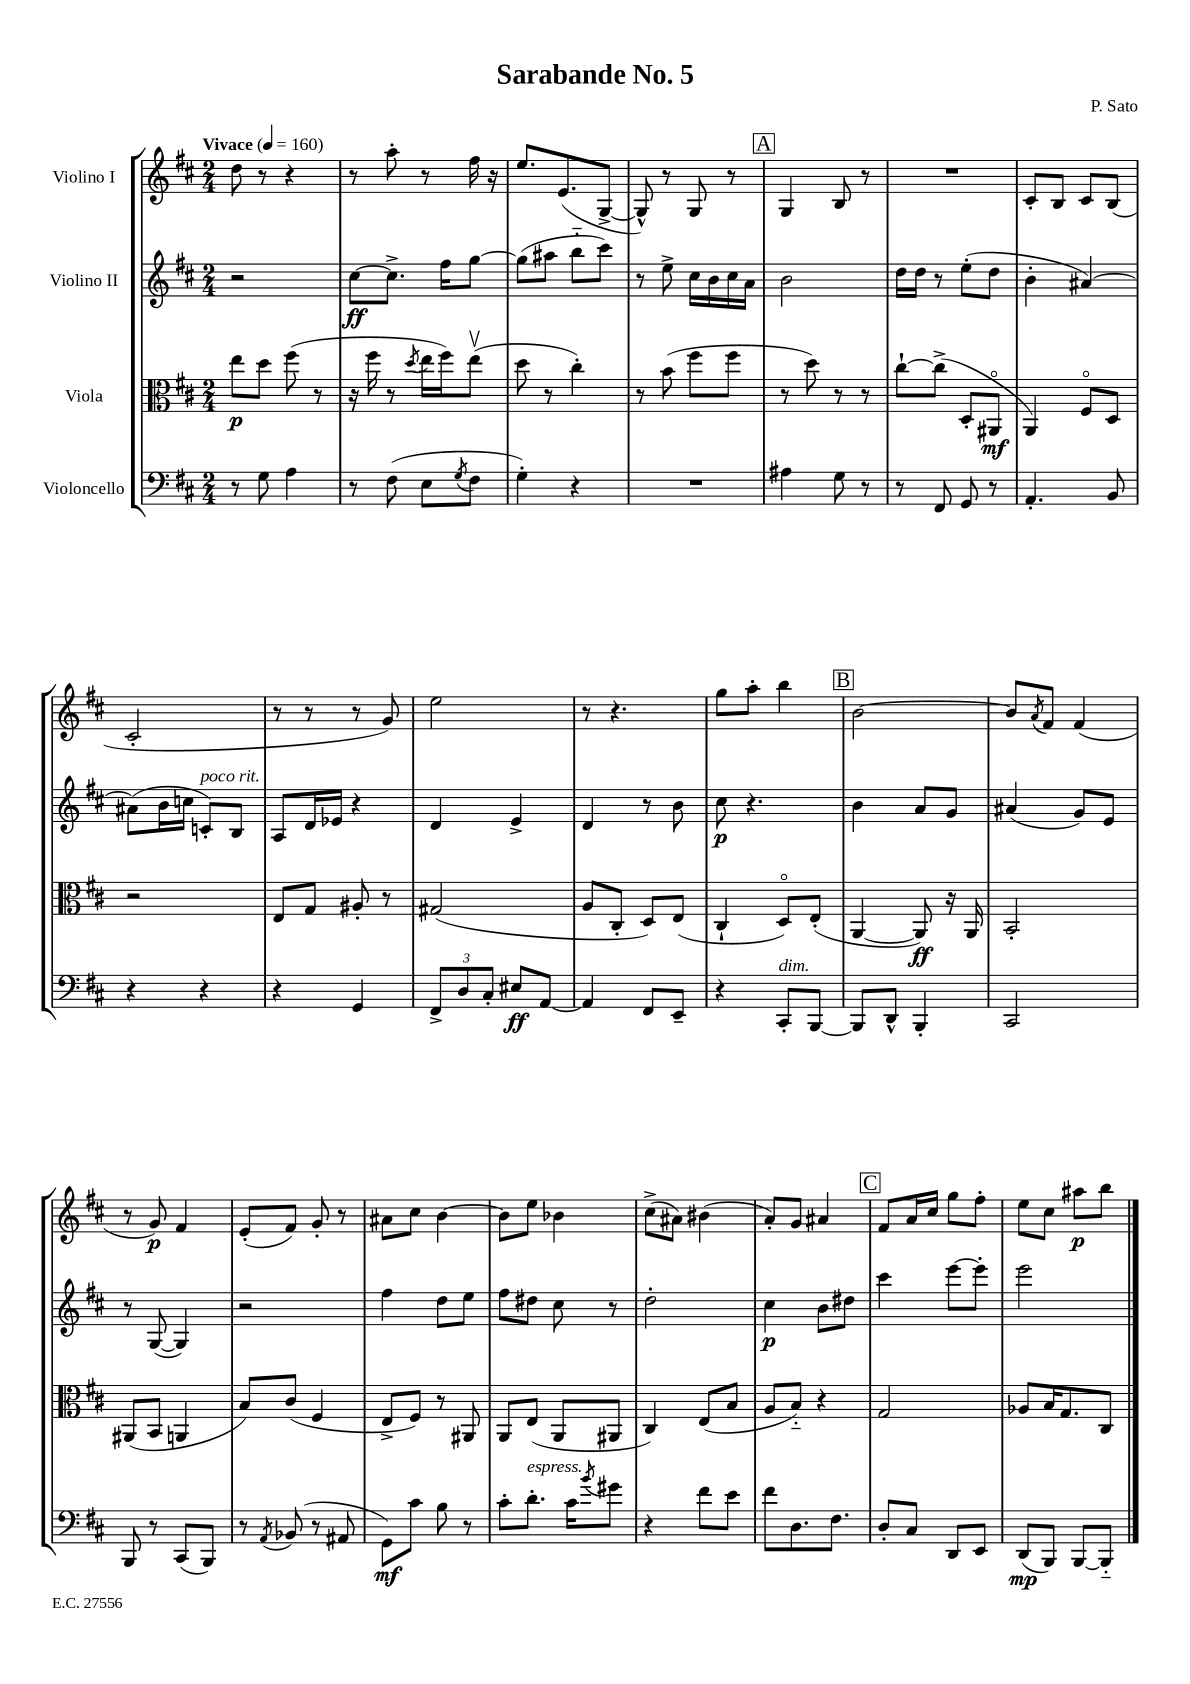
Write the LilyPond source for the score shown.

\header { title = "Sarabande No. 5" composer = "P. Sato" }
<<
\new StaffGroup <<
\new Staff = "s0" \with { instrumentName = "Violino I" } {
    \clef treble \key d \major \numericTimeSignature \time 2/4 \tempo "Vivace" 4 = 160
    d''8 r8 r4 |
    r8 a''8-. r8 fis''16 r16 |
    e''8. e'8.( g8~-> |
    g8-^) r8 g8 r8 |
    \mark \markup { \box "A" } g4 b8 r8 |
    R2 |
    cis'8-. b8 cis'8 b8( |
    cis'2-. |
    r8 r8 r8 g'8) |
    e''2 |
    r8 r4. |
    g''8 a''8-. b''4 |
    \mark \markup { \box "B" } b'2~ |
    b'8 \acciaccatura { a'8 } fis'8 fis'4( |
    r8 g'8\p) fis'4 |
    e'8-.( fis'8) g'8-. r8 |
    ais'8 cis''8 b'4~ |
    b'8 e''8 bes'4 |
    cis''8->( ais'8) bis'4( |
    a'8-.) g'8 ais'4 |
    \mark \markup { \box "C" } fis'8 a'16 cis''16 g''8 fis''8-. |
    e''8 cis''8 ais''8\p b''8 \bar "|." |
}
\new Staff = "s1" \with { instrumentName = "Violino II" } {
    \clef treble \key d \major \numericTimeSignature \time 2/4
    r2 |
    cis''8~\ff cis''8.-> fis''16 g''8~ |
    g''8( ais''8 b''8-_ cis'''8) |
    r8 e''8-> cis''16 b'16 cis''16 a'16 |
    \mark \markup { \box "A" } b'2 |
    d''16 d''16 r8 e''8-.( d''8 |
    b'4-. ais'4~) |
    ais'8( b'16 c''16 c'8-.^\markup { \italic "poco rit." }) b8 |
    a8 d'16 ees'16 r4 |
    d'4 e'4-> |
    d'4 r8 b'8 |
    cis''8\p r4. |
    \mark \markup { \box "B" } b'4 a'8 g'8 |
    ais'4( g'8) e'8 |
    r8 g8~( g4) |
    r2 |
    fis''4 d''8 e''8 |
    fis''8 dis''8 cis''8 r8 |
    d''2-. |
    cis''4\p b'8 dis''8 |
    \mark \markup { \box "C" } cis'''4 e'''8~ e'''8-. |
    e'''2 \bar "|." |
}
\new Staff = "s2" \with { instrumentName = "Viola" } {
    \clef alto \key d \major \numericTimeSignature \time 2/4
    e''8\p d''8 fis''8( r8 |
    r16 fis''16 r8 \acciaccatura { d''8 } e''16 fis''16) e''8\upbow( |
    d''8 r8 cis''4-.) |
    r8 b'8( fis''8 fis''8 |
    \mark \markup { \box "A" } r8 d''8) r8 r8 |
    cis''8~-! cis''8->( d8-. ais,8\flageolet\mf |
    a,4) fis8\flageolet d8 |
    r2 |
    e8 g8 ais8-. r8 |
    gis2( |
    a8 cis8-. d8) e8( |
    cis4-! d8\flageolet) e8-.( |
    \mark \markup { \box "B" } a,4~ a,8\ff) r16 a,16 |
    b,2-. |
    ais,8( b,8 a,4 |
    b8) cis'8( fis4 |
    e8-> fis8) r8 ais,8 |
    a,8 e8( a,8 ais,8 |
    cis4) e8( b8 |
    a8 b8-_) r4 |
    \mark \markup { \box "C" } g2 |
    aes8 b16 g8. cis8 \bar "|." |
}
\new Staff = "s3" \with { instrumentName = "Violoncello" } {
    \clef bass \key d \major \numericTimeSignature \time 2/4
    r8 g8 a4 |
    r8 fis8( e8 \acciaccatura { g8 } fis8 |
    g4-.) r4 |
    R2 |
    \mark \markup { \box "A" } ais4 g8 r8 |
    r8 fis,8 g,8 r8 |
    a,4.-. b,8 |
    r4 r4 |
    r4 g,4 |
    \tuplet 3/2 { fis,8-> d8 cis8-. } eis8\ff a,8~ |
    a,4 fis,8 e,8-- |
    r4 cis,8-.^\markup { \italic "dim." } b,,8~ |
    \mark \markup { \box "B" } b,,8 d,8-^ b,,4-. |
    cis,2 |
    b,,8 r8 cis,8( b,,8) |
    r8 \acciaccatura { a,8 } bes,8( r8 ais,8 |
    g,8\mf) cis'8 b8 r8 |
    cis'8-. d'8.-.^\markup { \italic "espress." } cis'16 \acciaccatura { b'8 } gis'8 |
    r4 fis'8 e'8 |
    fis'8 d8. fis8. |
    \mark \markup { \box "C" } d8-. cis8 d,8 e,8 |
    d,8\mp( b,,8) b,,8~ b,,8-_ \bar "|." |
}
>>
>>
\layout { \context { \Score \remove "Bar_number_engraver" } }
